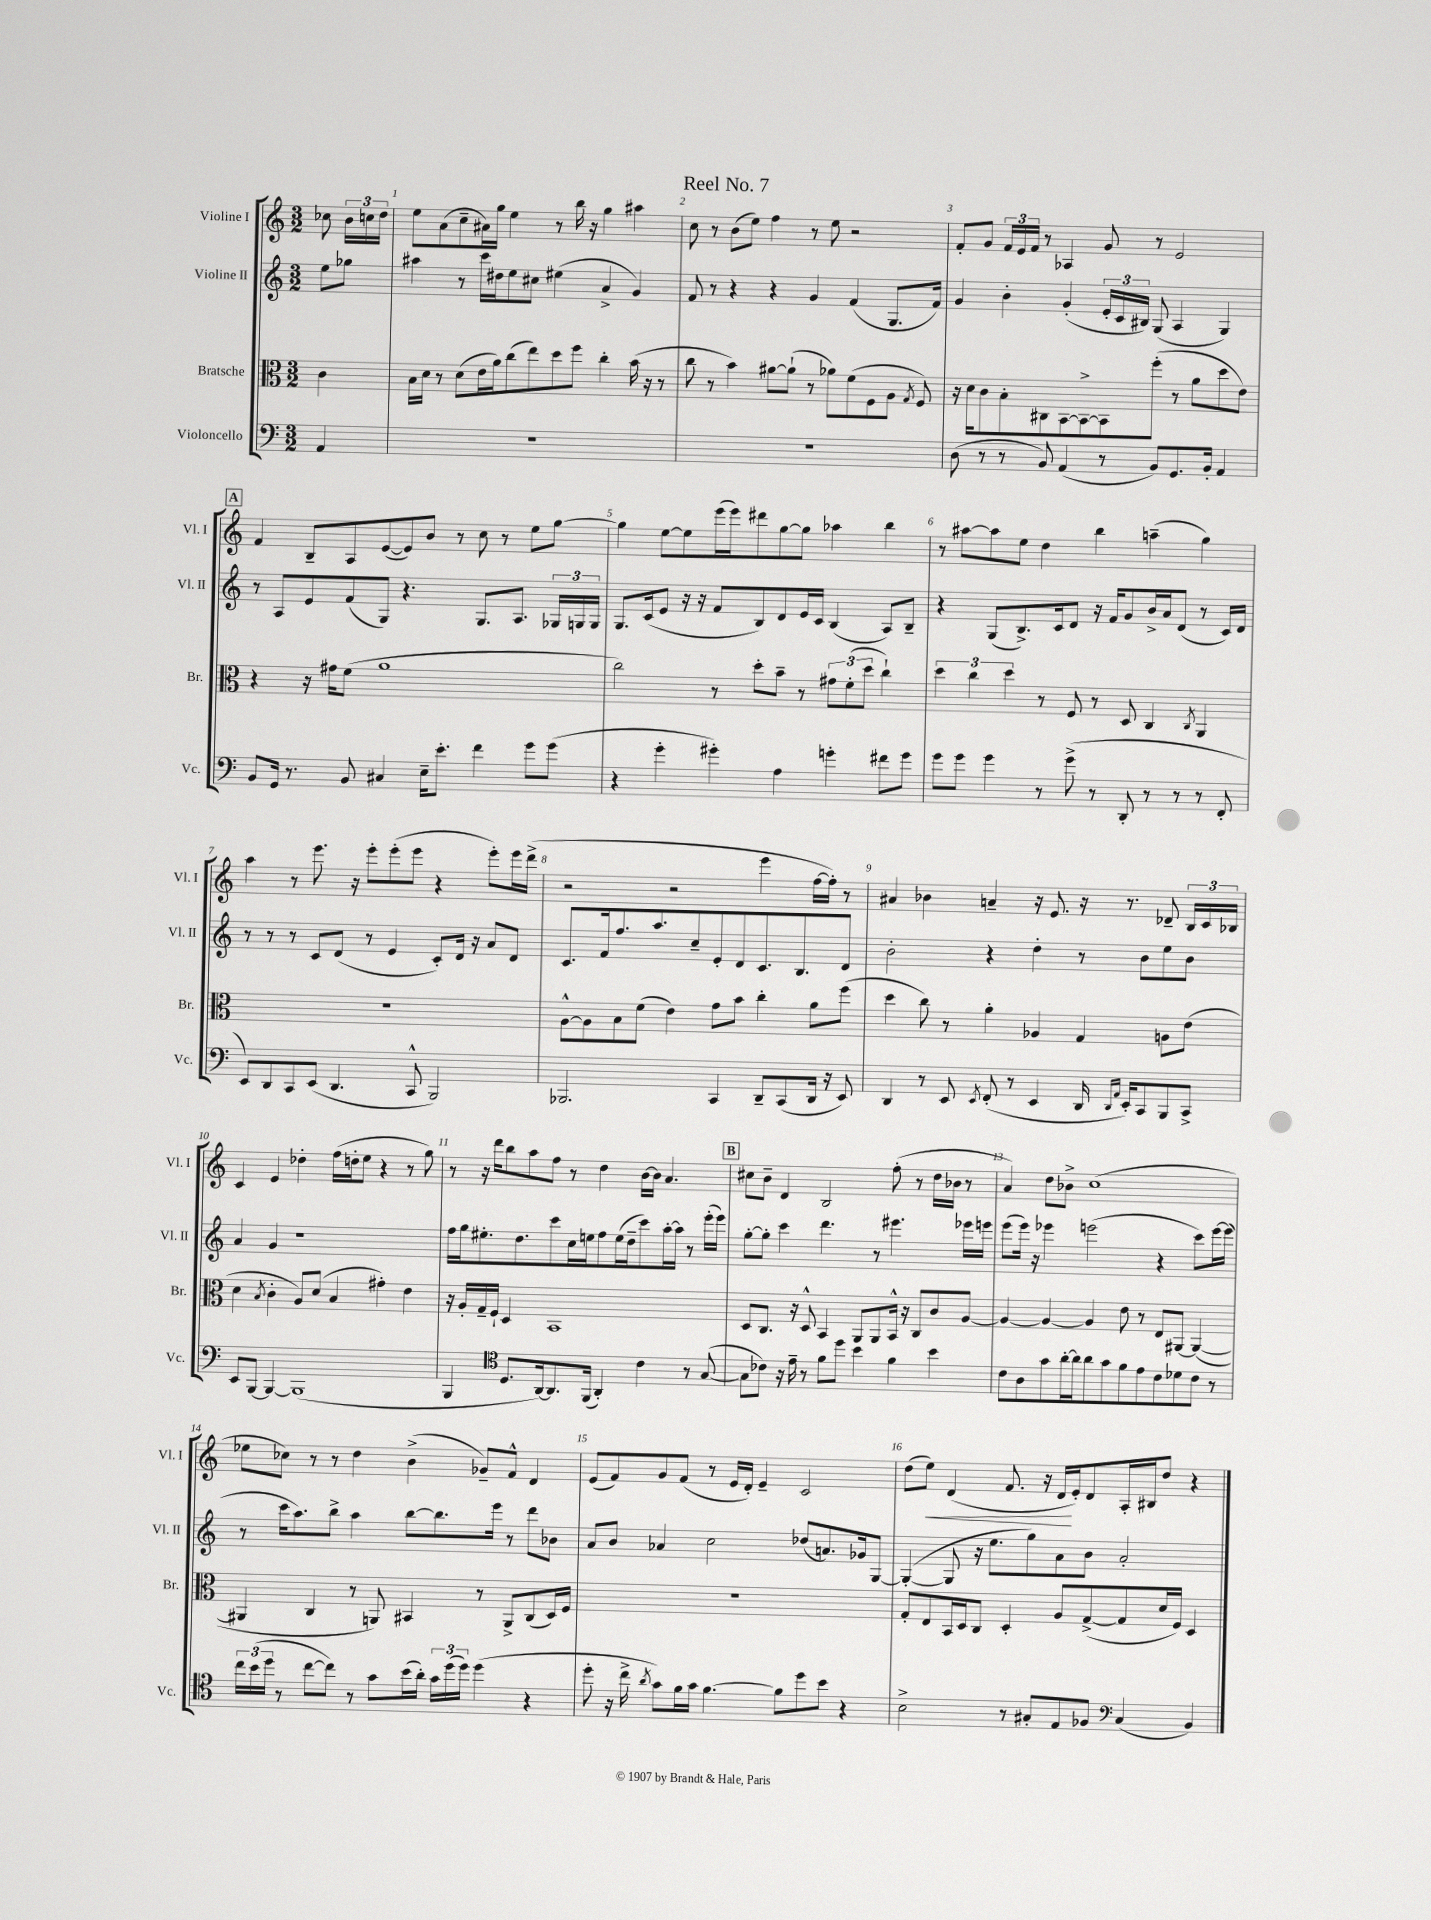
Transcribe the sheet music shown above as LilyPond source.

\header { title = "Reel No. 7" }
<<
\new StaffGroup <<
\new Staff = "s0" \with { instrumentName = "Violine I" shortInstrumentName = "Vl. I" } {
    \clef treble \key c \major \numericTimeSignature \time 3/2 \partial 4
    \autoBeamOff ces''8 \tuplet 3/2 { b'16[ c''16 d''16] } |
    e''8[ a'8( c''8-- ais'16) g''16] e''4 r8 b''16 r16 g''4 ais''4 |
    c''8 r8 b'8[( e''8]) f''4 r8 e''8 r2 |
    f'8[-. g'8] \tuplet 3/2 { f'16[ e'16 f'16] } r8 aes4 g'8 r8 e'2 |
    \mark \markup { \box "A" } f'4 b8[-- a8 e'8~( e'8) b'8] r8 c''8 r8 e''8[ g''8]~ |
    g''4 e''8[~ e''8 e'''16( e'''16) dis'''8 g''8~ g''8] aes''4 b''4 |
    r8 ais''8[~ ais''8 e''8] d''4 b''4 a''4--( g''4) |
    a''4 r8 e'''8. r16 e'''8[-. e'''8-.( e'''8] r4 e'''8[-.) e'''16 d'''16]->( |
    r2 r2 e'''4 f''16[~ f''16]-.) r8 |
    ais'4 bes'4 a'4-- r16 e'8. r16 r8. des'8-- \tuplet 3/2 { b16[ c'16 bes16] } |
    c'4 e'4 des''4-. f''16[( d''16-. e''8] r4 r8 g''8) |
    r8 r16 d'''16[ b''8 a''8 f''8] r8 d''4 b'16[~ b'16] a'4. |
    \mark \markup { \box "B" } cis''8[ b'8]-- d'4 b2 f''8-.( r8 d''16[ bes'16] r8 |
    a'4) d''8[ bes'8]-> c''1( |
    ees''8[ ces''8]) r8 r8 d''4 b'4->( ges'8[--) f'8]-^ d'4 |
    e'8[( f'8) g'8 f'8]( r8 e'16[ d'16]-.) e'4-- c'2 |
    d''8[( e''8]\<) d'4( f'8. r16 d'16[\! e'16-.) d'8 a16-. bis16 d''8] r4 \bar "|." |
}
\new Staff = "s1" \with { instrumentName = "Violine II" shortInstrumentName = "Vl. II" } {
    \clef treble \key c \major \numericTimeSignature \time 3/2 \partial 4
    \autoBeamOff e''8[ ges''8] |
    ais''4 r8 c'''16[ dis''16 e''8 cis''8] eis''4( a'4-> g'4) |
    f'8 r8 r4 r4 g'4 f'4( g8.[ f'16]) |
    g'4 b'4-. g'4-.( \tuplet 3/2 { e'16[-. c'16 bis16]) } g8( a4 g4) |
    \mark \markup { \box "A" } r8 a8[ e'8 f'8( g8]) r4. g8.[ a8.] \tuplet 3/2 { ges16[ g16 g16] } |
    g8.[ c'16( e'8] r16 r16 f'8[ b8) d'8 e'16 c'16] b4( a8[) b8]-- |
    r4 g8[( b8.->) c'16 d'8] r16 f'16[ g'8 b'16-> a'16 d'8]( r8 c'16[) d'16] |
    r8 r8 r8 c'8[ d'8]( r8 e'4 c'8[-.) d'16] r16 a'8[ d'8] |
    c'8.[ f'16 f''8. a''8. c''8-- e'8-. d'8 c'8. b8. d'8] |
    b'2-. r4 d''4-. r8 b'8[ e''8 b'8] |
    a'4 g'4 r1 |
    f''16[ g''16 eis''8.-. d''8. c'''8 c''16 e''16 f''8 e''16( d''16-- c'''8) a''16~-. a''16] r8 e'''16[-.( e'''16]) |
    \mark \markup { \box "B" } g''8[~-. g''8]-. c'''4 d'''4. r8 eis'''4. ees'''16[ e'''16] |
    e'''8[( e'''16]) r16 ees'''4 e'''2( r4 c'''8[) e'''16~ e'''16]( |
    r8 c'''16[ a''8.) b''8]-> a''4 b''8[~ b''8. e'''16] r8 d'''8[ bes'8] |
    a'8[ b'8] aes'4 c''2 des''8[( a'8.) ges'16 g8]~ |
    g4~-.( g8 r16 e''8.[ g''8) a'8 b'8] a'2-. \bar "|." |
}
\new Staff = "s2" \with { instrumentName = "Bratsche" shortInstrumentName = "Br." } {
    \clef alto \key c \major \numericTimeSignature \time 3/2 \partial 4
    \autoBeamOff c'4 |
    b16[ d'16] r8 d'8[( e'16 a'16) c''8( e''8) d''8 f''8] c''4-. b'16( r16 r8 |
    c''8 r8 b'4) ais'8[~ ais'8]-!( r8 aes'8[) f'8( f8 a8] \acciaccatura { g8 } f8) |
    r16 d'16[ c'8 b8-. cis8 b,8~ b,8~-> b,8 f''8]-.( r8 a'8[ d''8 e'8]) |
    \mark \markup { \box "A" } r4 r16 gis'16[ f'8]( a'1 |
    c''2) r8 d''8[-. b'8]-- r8 \tuplet 3/2 { gis'8[ f'8-.( d''8] } c''4-!) |
    \tuplet 3/2 { d''4 c''4 d''4 } r8 f8 r8 d8 c4 \acciaccatura { c8 } a,4 |
    R1. |
    a8[~-^ a8 b8 f'8]( e'4) g'8[ b'8] c''4-. a'8[ f''8]( |
    d''4 c''8) r8 a'4-. aes4 g4 a8[ e'8]( |
    d'4 \acciaccatura { b8 } c'4-. a8[) d'8]( b4 gis'4-.) e'4 |
    r16 a16[-. g16-- f16]-! d4 b,1 |
    \mark \markup { \box "B" } d8[ c8.] r16 d8-^ b,4 a,8[ a,8 b,16]-^ r16 c8[ c'8 a8]~ |
    a4~ a4~ a4 e'8 r8 e8[ ais,8]~ ais,4~( |
    ais,4 c4 r8 a,8) bis,4 r8 a,8[-> c8( d16) f16] |
    R1. |
    g8[-. e8 b,16 d16 c8] d4-. a8[ g8~->( g8 d'16 f16]) d4 \bar "|." |
}
\new Staff = "s3" \with { instrumentName = "Violoncello" shortInstrumentName = "Vc." } {
    \clef bass \key c \major \numericTimeSignature \time 3/2 \partial 4
    \autoBeamOff a,4 |
    R1. |
    R1. |
    d8( r8 r8 b,8) a,4( r8 b,8[) g,8. b,16]-. a,4 |
    \mark \markup { \box "A" } b,8[ g,16] r8. b,8 cis4 e16[-- e'8.]-. f'4 g'8[ g'8]( |
    r4 g'4-. gis'4-.) a4 g'4-. fis'8[ g'8] |
    g'8[ g'8] g'4 r8 g'8->( r8 d,8-. r8 r8 r8 f,8-. |
    e,8[) d,8 c,8 e,8]( d,4. c,8-^ b,,2) |
    bes,,2. c,4 d,8[-- c,8( d,16] r16 e,8) |
    d,4 r8 e,8 \acciaccatura { e,8 } f,8-.( r8 e,4 d,16 \grace { d,16[ a,16] } e,16[-.) c,8 b,,8 c,8]-> |
    e,8[ b,,8]~ b,,4~ b,,1( |
    b,,4 \clef tenor d8.[ a,16~) a,8. f,16]( a,4-.) c'4 r8 g8~( |
    \mark \markup { \box "B" } g8[ ces'8]) r16 e'16-- r8 f'8[ d''8] b'4 f'4 b'4 |
    c'8[ a8 g'8 a'16~-. a'16 a'8 g'8 f'8 e'8 c'8 des'8 c'8] r8 |
    \tuplet 3/2 { c''16[ b'16( d''16] } r8 c''8[~ c''8]) r8 g'8[ b'16( a'16]-.) \tuplet 3/2 { g'16[ d''16( d''16]) } d''4( r4 |
    d''8-. r16 c''16-> \acciaccatura { a'8 } g'8[) f'16 g'16] f'4.~ f'8[ d''8 b'8] r4 |
    b2-> r8 gis8[-. e8 fes8] \clef bass c4( b,4) \bar "|." |
}
>>
>>
\layout { \context { \Score \override BarNumber.break-visibility = ##(#f #t #t) barNumberVisibility = #all-bar-numbers-visible } }
